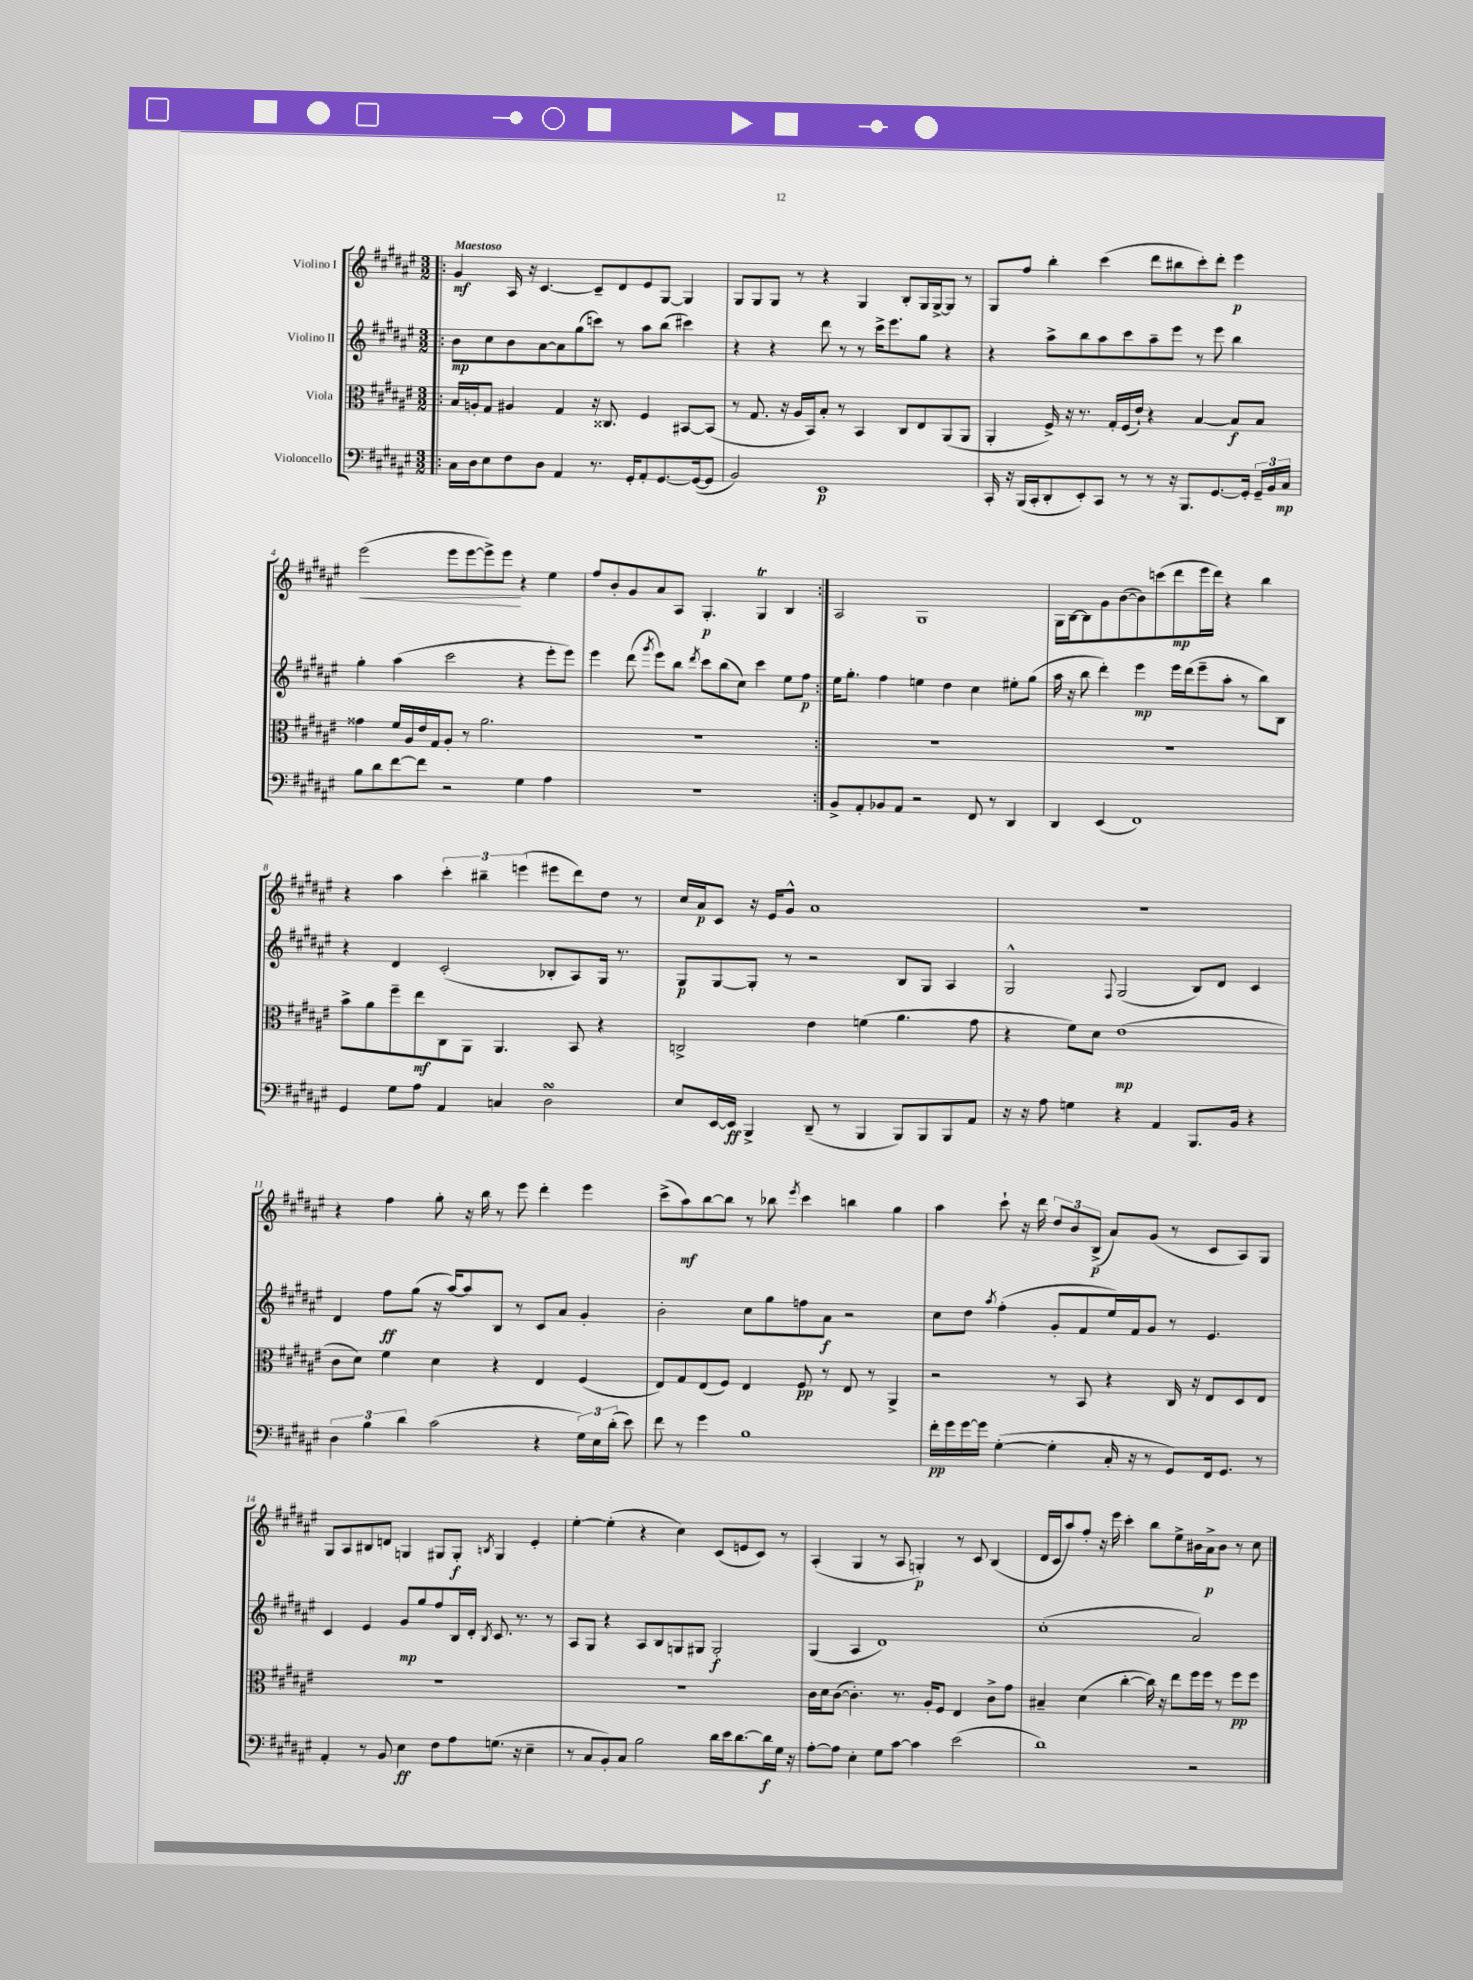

**kern	**kern	**kern	**kern
*staff4	*staff3	*staff2	*staff1
*clefF4	*clefC3	*clefG2	*clefG2
*k[f#c#g#d#a#e#]	*k[f#c#g#d#a#e#]	*k[f#c#g#d#a#e#]	*k[f#c#g#d#a#e#]
*M3/2	*M3/2	*M3/2	*M3/2
=!|:	=!|:	=!|:	=!|:
16C#	16B	8b	4g#
16D#	16A'	.	.
8E#	8G#	8cc#	.
8F#	4A#	8b	16A#
.	.	.	16r
8D#	.	[8a#	[4.c#
4AA#	4G#	8a#]	.
.	.	(8gg#	.
8.r	16r	8ccc)	8c#~]
.	8.C##	.	.
.	.	8r	8d#
16GG#'	.	.	.
8AA#'	4F#	8aa#	8e#
[8.GG#	.	(8bb	[8G#
.	[8BB#	4ccc#)	4G#]
(16GG#_	.	.	.
8GG#]	(8BB#]	.	.
=	=	=	=
2BB)	8r	4r	8G#
.	8.G#	.	8G#
.	.	4r	8G#
.	16r	.	.
.	16A#	.	8r
.	16BB)	.	.
1EE#	8B'	8ddd#	4r
.	8r	8r	.
.	4BB	8r	4G#
.	.	16ccc#^	.
.	.	8.eee#	.
.	8C#	.	8B'
.	8E#	8gg#	16G#
.	.	.	[16G#^
.	(8AA#	4r	8G#]
.	8AA#	.	8r
=	=	=	=
16CC#'	4AA#'	4r	8G#
16r	.	.	.
(16BBB	.	.	8ff#
16CC#'	.	.	.
8DD#'	16F#^)	8aa#^	4bb'
.	16r	.	.
8EE#')	8.r	8bb	.
8CC#	.	8aa#	(4ccc#
.	16G#'	.	.
8r	(16F#	8ccc#	.
.	16e#`)	.	.
8r	4r	8aa#~	8ddd#
16r	.	8eee#	8bb#
8.BBB	.	.	.
.	[4B	8r	8ccc#')
[8.GG#	.	8eee#	8ddd#'
.	8B]	4bb	4eee#
16GG#']	.	.	.
24GG#~	8B	.	.
24BB	.	.	.
24C#	.	.	.
=	=	=	=
8B	4g##	4gg#'	(2eee#
8d#	.	.	.
[8f#	16f#	(4aa#	.
.	16A#	.	.
8f#]	16e#	.	.
.	16G#	.	.
2r	8A#'	2ccc#	8eee#
.	8r	.	[8eee#
.	2.a#	.	8eee#^])
.	.	.	8eee#
4G#	.	4r	4r
4A#	.	8eee#'	4ee#
.	.	8eee#)	.
=	=	=	=
1.r	1.r	4eee#	8ff#
.	.	.	8b'
.	.	(8ddd#	8g#
.	.	8qggg#	.
.	.	8eee#)	8a#
.	.	8bb	8A#
.	.	8qddd#	.
.	.	8ccc#	4.G#'
.	.	(8bb	.
.	.	8cc#)	.
.	.	4ccc#	4G#
.	.	8ee#	4B
.	.	8ff#	.
=:|!	=:|!	=:|!	=:|!
8BB^	1.r	16ee#	2A#
.	.	8.gg#'	.
8AA#'	.	.	.
8BB-	.	4ff#	.
8AA#	.	.	.
2r	.	4ee	1G#
.	.	4dd#	.
8FF#	.	4cc#	.
8r	.	.	.
4DD#	.	8ee#'	.
.	.	(8gg#	.
=	=	=	=
4DD#	1.r	16aa#	16G#
.	.	16r	[16B
.	.	8bb	8B]
(4EE#	.	4ddd#')	8g#
.	.	.	([8b
1FF#)	.	4eee#	8b])
.	.	.	(8ccc
.	.	16eee#	8ddd#
.	.	(16ddd#	.
.	.	8eee#~	16eee#
.	.	.	16ddd#)
.	.	8aa#'	4r
.	.	8r	.
.	.	8bb)	4bb
.	.	8B	.
=	=	=	=
4GG#	8b^	4r	4r
.	8a#	.	.
8G#	8ff#~	4d#	4aa#
8A#	8ee#	.	.
4AA#	8C#	(2c#'	6ccc#'
.	8AA#	.	.
.	.	.	6bb#~
4C	4.AA#	.	.
.	.	.	(6eee
2D#	.	8B-'	8eee#
.	8BB	8A#)	8ddd#)
.	4r	16G#	8dd#
.	.	8.r	.
.	.	.	8r
=	=	=	=
8E#	2C^	8G#	16cc#
.	.	.	16a#
[16EE#	.	[8G#	8c#
16EE#]	.	.	.
4BBB^	.	8G#']	16r
.	.	.	16e#
.	.	8r	8g#^^
(8DD#~	4e#	2r	1a#
8r	.	.	.
4BBB	(4f	.	.
8BBB)	4.a#	8B	.
8BBB	.	8G#	.
8BBB	.	4A#	.
8AA#	8g#	.	.
=	=	=	=
16r	4r	2G#^^	1.r
16r	.	.	.
8A#	.	.	.
4G	8f#)	.	.
.	8d#	.	.
.	.	8qqF#	.
4r	(1e#	(2G#	.
4AA#	.	.	.
8.BBB	.	8B)	.
.	.	8d#	.
16BB	.	.	.
4r	.	4c#	.
=	=	=	=
6D#	8c#	4d#	4r
.	8d#)	.	.
6B	.	.	.
.	4f#	8ff#	4ff#
6d#	.	.	.
.	.	(8gg#	.
(2c#	4d#	16r	8gg#'
.	.	[16aa#)	.
.	.	8aa#]	16r
.	.	.	16bb
.	4r	8B	8r
.	.	8r	8eee#
4r	4E#	8c#	4ddd#'
.	.	8a#	.
24G#)	(4F#	4g#'	4eee#
24E#	.	.	.
(24d#'	.	.	.
8e#)	.	.	.
=	=	=	=
8f#	8E#)	2b'	(8ccc#^
8r	8G#	.	8aa#)
4g#	(8E#	.	[8bb
.	8F#)	.	8bb]
1B	4E#	8cc#	8r
.	.	8gg#	8bb-
.	.	.	8qeee#
.	8F#	8ff	4ccc#
.	8r	8a#	.
.	8E#	2r	4bb
.	8r	.	.
.	4AA#^	.	4gg#
=	=	=	=
16f#'	2r	8cc#	4aa#
16g#	.	.	.
[16g#	.	8dd#	.
16g#]	.	.	.
.	.	8qaa#	.
([4G#'	.	(4ff#'	8ccc#`
.	.	.	16r
.	.	.	16ddd#
4G#']	8r	8g#'	12dd#
.	.	.	12b
.	8BB	8f#	.
.	.	.	(12B^
16C#'	4r	16ee#)	8a#)
16r	.	16f#	.
8r	.	8g#	(8g#
8GG#)	16C#	8r	8r
.	16r	.	.
16FF#	8E#	4.e#	8c#
8.GG#	.	.	.
.	8D#	.	8A#)
8r	8E#	.	8G#
=	=	=	=
4AA#'	1.r	4c#	8G#
.	.	.	8A#
8r	.	4e#	8B#
8BB	.	.	8d
4E#	.	8g#	4G
.	.	8gg#	.
8F#	.	8ff#	8G#
8A#	.	16B	8G#'
.	.	16d#'	.
.	.	8qB	8qB
(8.G	.	8.c#	4G#
16r	.	8.r	.
4E#~	.	.	4e#'
.	.	8r	.
=	=	=	=
8r	1.r	8A#	[4ee#'
8C#	.	8G#	.
8BB')	.	4r	(4ee#']
8C#	.	.	.
2B	.	8A#	4r
.	.	8B	.
.	.	8G	4cc#)
.	.	8G#	.
16d#	.	2G#'	(8c#
16e#	.	.	.
[8.d#	.	.	8e
.	.	.	8c#)
16d#]	.	.	.
16G#	.	.	8r
16r	.	.	.
=	=	=	=
[8A#'	16c#	(4G#	(4A#'
.	16d#	.	.
8A#]	([8c#	.	.
4E#'	4.c#'])	4A#	4G#
8G#	.	1d#)	8r
[8c#	8.r	.	8A#
4c#]	.	.	4G')
.	16A#'	.	.
.	8F#	.	.
(2e#	4E#	.	8r
.	.	.	8c#
.	8c#^	.	(4B
.	8g#	.	.
=	=	=	=
1d#)	4B#~	(1cc#'	16d#
.	.	.	16c#
.	.	.	8aa#)
.	(4d#	.	8ff#'
.	.	.	16r
.	.	.	16eee#
.	[4cc#'	.	4ccc#'
.	16cc#])	.	8bb
.	16r	.	.
.	8ee#	.	8ee#^
2r	16ff#	2a#)	16b#
.	16ff#	.	16a#^
.	8r	.	8b#
.	8ff#	.	8r
.	8ff#	.	8cc#
==	==	==	==
*-	*-	*-	*-
